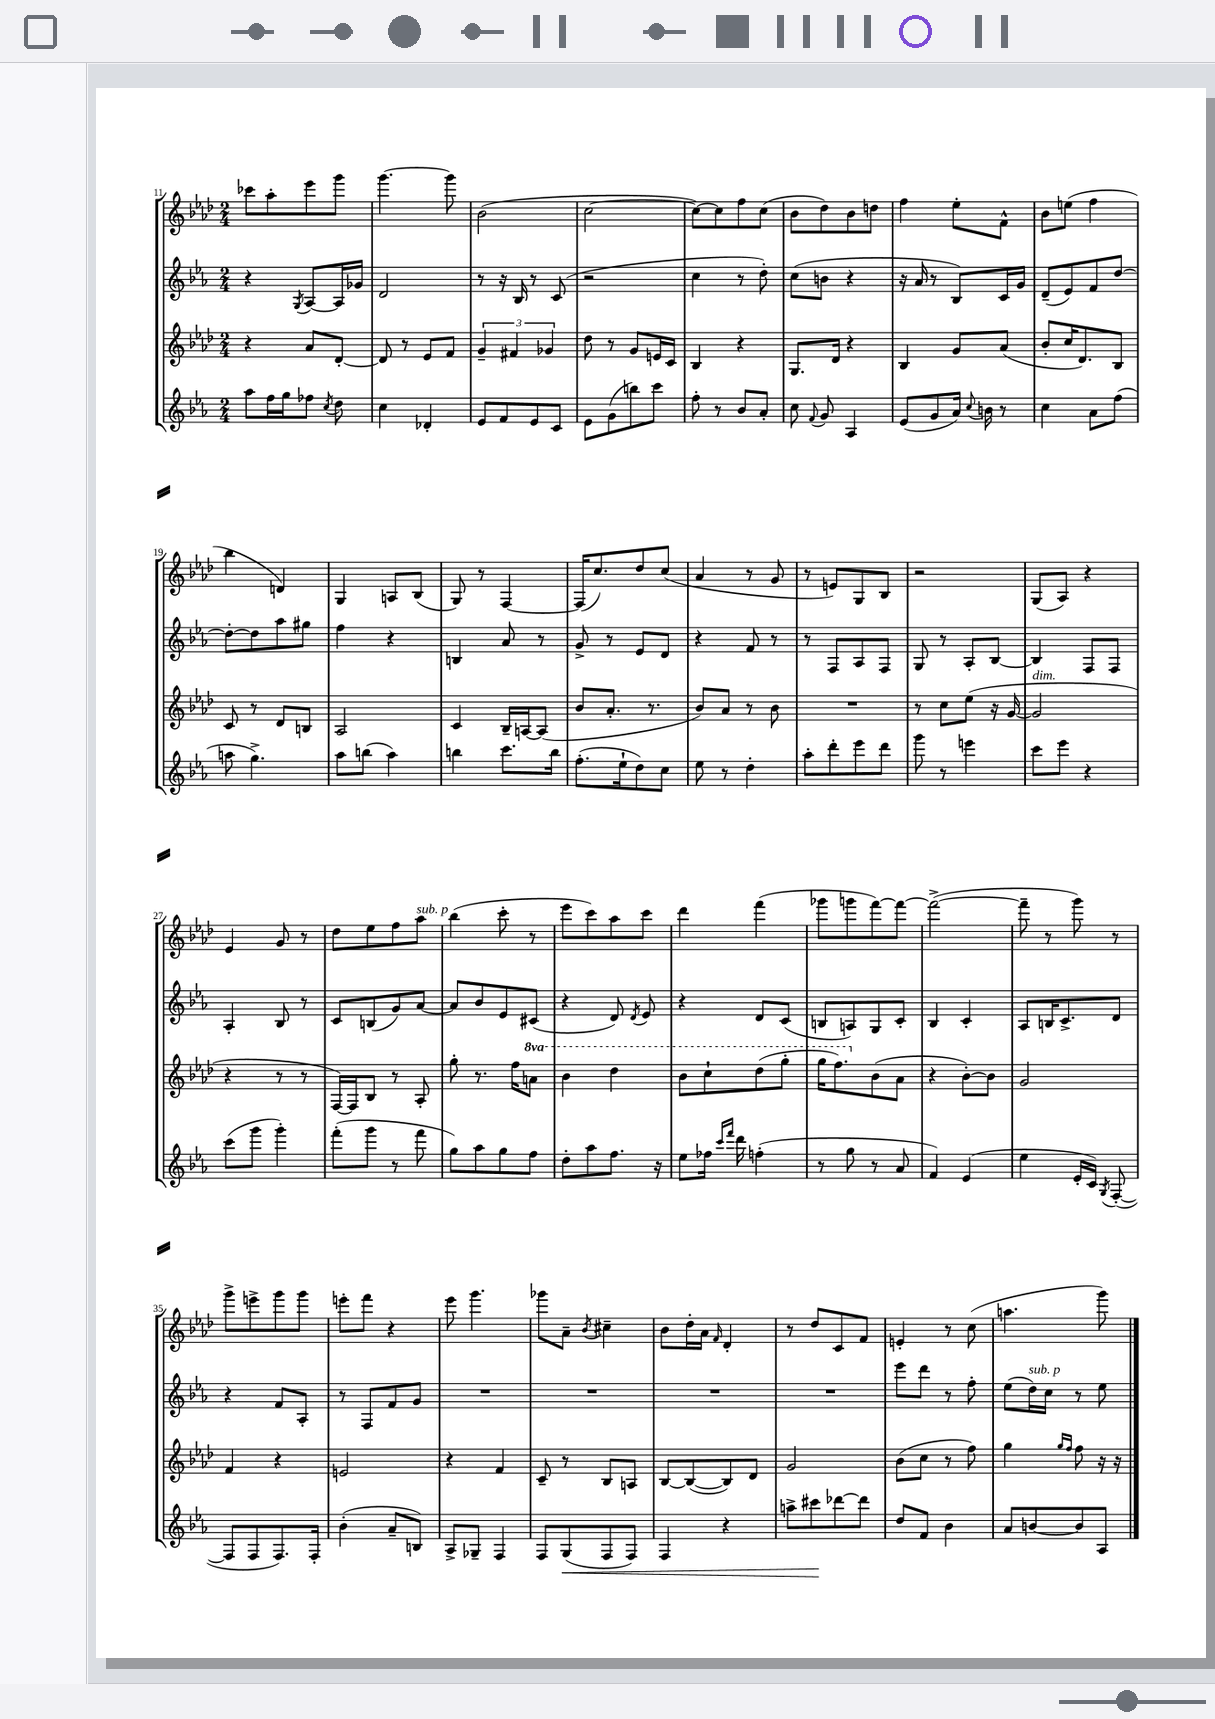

**kern	**kern	**kern	**kern
*staff4	*staff3	*staff2	*staff1
*clefG2	*clefG2	*clefG2	*clefG2
*k[b-e-a-]	*k[b-e-a-d-]	*k[b-e-a-]	*k[b-e-a-d-]
*M2/4	*M2/4	*M2/4	*M2/4
8aa-\L	4r	4r	8ccc-\L
16ff\L	.	.	8aa-'\
16gg\J	.	.	.
.	.	8qG/	.
8ff-\J	8a-/L	[8A-/L	8eee-\
8qcc/	.	.	.
8dd\	[8d-'/J	16A-/]L	8ggg\J
.	.	16g-/JJ	.
=	=	=	=
4cc\	8d-/]	2d/	[4.ggg\
.	8r	.	.
4d-'/	8e-/L	.	.
.	8f/J	.	8ggg\]
=	=	=	=
8e-/L	6g~/	8r	(2b-\
8f/	.	16r	.
.	6f#/	.	.
.	.	16B-/	.
8e-/	.	8r	.
.	6g-/	.	.
8c/J	.	(8c/	.
=	=	=	=
8e-\L	8dd-\	2r	[2cc\
(8g\	8r	.	.
8bb\)	8g/L	.	.
8ccc\J	16e/L	.	.
.	16c/JJ	.	.
=	=	=	=
8ff'\	4B-/	4cc\	8cc\_L)
8r	.	.	8cc\]
8b-/L	4r	8r	8ff\
8a-'/J	.	8dd'\)	(8cc\J
=	=	=	=
8cc\	8.G/L	(8cc\L	8b-\L
8qqf/	.	.	.
8g/	.	8b\J	8dd-\)
.	16d-/Jk	.	.
4A-/	4r	4r	8b-\
.	.	.	8dd\J
=	=	=	=
(8e-/L	4B-/	16r	4ff\
.	.	16a-/	.
8g/	.	8r	.
16a-/Jk)	8g/L	8B-/L)	8ee-'\L
8qqcc/	.	.	.
16b\	.	.	.
8r	(8a-/J	16c/L	8f^^\J
.	.	16g/JJ	.
=	=	=	=
4cc\	8b-'/L	(8d~/L	8b-\L
.	16cc/K	8e-/)	(8ee\J
.	8.d-/)	.	.
8a-\L	.	8f/	4ff\
(8ff\J	8B-/J	[8dd/J	.
=	=	=	=
8aa\	8c/	8dd'\_L	4bb-\
4.gg^\)	8r	8dd\]	.
.	8d-/L	8aa-\	4d/)
.	8B/J	8gg#\J	.
=	=	=	=
8aa-\L	2A-/	4ff\	4G/
(8bb\J	.	.	.
4aa-\)	.	4r	8A/L
.	.	.	(8B-/J
=	=	=	=
4bb\	4c/	4B/	8G/)
.	.	.	8r
8.ccc\L	16B-~/LL	8a-/	[4F/
.	[16A/J	.	.
.	(8A/]J	8r	.
16bb\Jk	.	.	.
=	=	=	=
(8.ff'\L	8b-/L	8g^/	(16F/]LK
.	.	.	8.cc/)
.	8.a-'/J	8r	.
16ee-`\k	.	.	.
8dd\)	.	8e-/L	8dd-/
.	8.r	.	.
8cc\J	.	8d/J	(8cc/J
=	=	=	=
8ee-\	8b-/L)	4r	4a-/
8r	8a-/J	.	.
4dd'\	8r	8f/	8r
.	8b-\	8r	8g/
=	=	=	=
8aa-'\L	2r	8r	8r
8ddd'\	.	8F/L	8e/L)
8eee-\	.	8A-/	8G/
8ddd\J	.	8F/J	8B-/J
=	=	=	=
8ggg\	8r	8G/	2r
8r	8cc\L	8r	.
4eee\	(8ee-\J	8A-'/L	.
.	16r	[8B-/J	.
.	[16g/	.	.
=	=	=	=
8ccc\L	2g/]	4B-/]	(8G/L
8eee-\J	.	.	8A-/J)
4r	.	8F/L	4r
.	.	8F/J	.
=	=	=	=
(8ccc\L	4r	4A-'/	4e-/
8ggg\J	.	.	.
4ggg'\)	8r	8B-/	8g/
.	8r	8r	8r
=	=	=	=
(8fff'\L	[16F/LL)	8c/L	8dd-\L
.	16F/]J	.	.
8ggg\J	8B-/J	(8B/	8ee-\
8r	8r	8g/)	8ff\
8fff\	8A-'/	[8a-/J	8aa-\J
=	=	=	=
8gg\L)	8gg'\	8a-/]L	(4bb-\
8aa-\	8.r	8b-/	.
8gg\	.	8e-/	8ccc'\
.	16ff\LK	.	.
8ff\J	8aa\J	(8c#/J	8r
=	=	=	=
8dd'\L	4bb-\	4r	8eee-\L
8aa-\	.	.	8ccc\)
8.ff\J	4ddd-\	8d/)	8aa-\
.	.	8qd/	.
.	.	8e-/	8ccc\J
16r	.	.	.
=	=	=	=
8ee-\L	8bb-\L	4r	4ddd-\
16ff-\Jk	8ccc`\	.	.
16qqccc/LL	.	.	.
16qqfff/JJ	.	.	.
16ddd\	.	.	.
(4ff'\	(8ddd-\	8d/L	(4fff\
.	8ggg'\J	(8c/J	.
=	=	=	=
8r	16ggg\LK	8B/L	8ggg-\L
.	8.fff\)	.	.
8gg\	.	8A/)	8ggg\
8r	(8b-\	8G/	[8fff\)
8a-/	8a-\J	8c'/J	8fff\_J
=	=	=	=
4f/)	4r	4B-/	(2fff^\_
(4e-/	[8b-'\L)	4c'/	.
.	8b-\]J	.	.
=	=	=	=
4ee-\	2g/	8A-/L	8fff~\]
.	.	16B/K	8r
.	.	8.c^/	.
16e-'/LL	.	.	8ggg\)
16c/JJ)	.	.	.
8qG/	.	.	.
([8F'/	.	8d/J	8r
=	=	=	=
8F/]L	4f/	4r	8ggg^\L
8F/	.	.	8eee^\
8.F/)	4r	8f/L	8ggg\
.	.	8A-'/J	8ggg\J
16F'/Jk	.	.	.
=	=	=	=
(4b-'\	2e/	8r	8eee'\L
.	.	8F/L	8fff\J
8a-~/L	.	8f/	4r
8B/J)	.	8g/J	.
=	=	=	=
8A-^/L	4r	2r	8eee-\
8G-~/J	.	.	4.ggg\
4F/	4f/	.	.
=	=	=	=
8F/L	8c~/	2r	8ggg-\L
(8G/	8r	.	8a-~\J
.	.	.	8qb-/
8F/	8B-/L	.	4cc#~\
8F/J)	8A/J	.	.
=	=	=	=
4F/	[8B-/L	2r	8b-\L
.	(8B-/_	.	16dd-'\L
.	.	.	16a-\JJ
.	.	.	16qqf/
4r	8B-/])	.	4d-'/
.	8d-/J	.	.
=	=	=	=
8aa^\L	2g/	2r	8r
8ccc#\	.	.	8dd-/L
[8ddd-\	.	.	8c/
8ddd-\]J	.	.	8f/J
=	=	=	=
8dd/L	(8b-\L	8eee-\L	4e'/
8f/J	8cc\J	8ddd\J	.
4b-\	8r	8r	8r
.	8ff\)	8ff'\	(8cc\
=	=	=	=
8a-/L	4gg\	(8ee-\L	4.aa\
[8b/	.	16dd\L)	.
.	.	16cc\JJ	.
.	16qqgg/LL	.	.
.	16qqff/JJ	.	.
8b/]	8ff\	8r	.
8A-/J	16r	8ee-\	8ggg\)
.	16r	.	.
==	==	==	==
*-	*-	*-	*-
